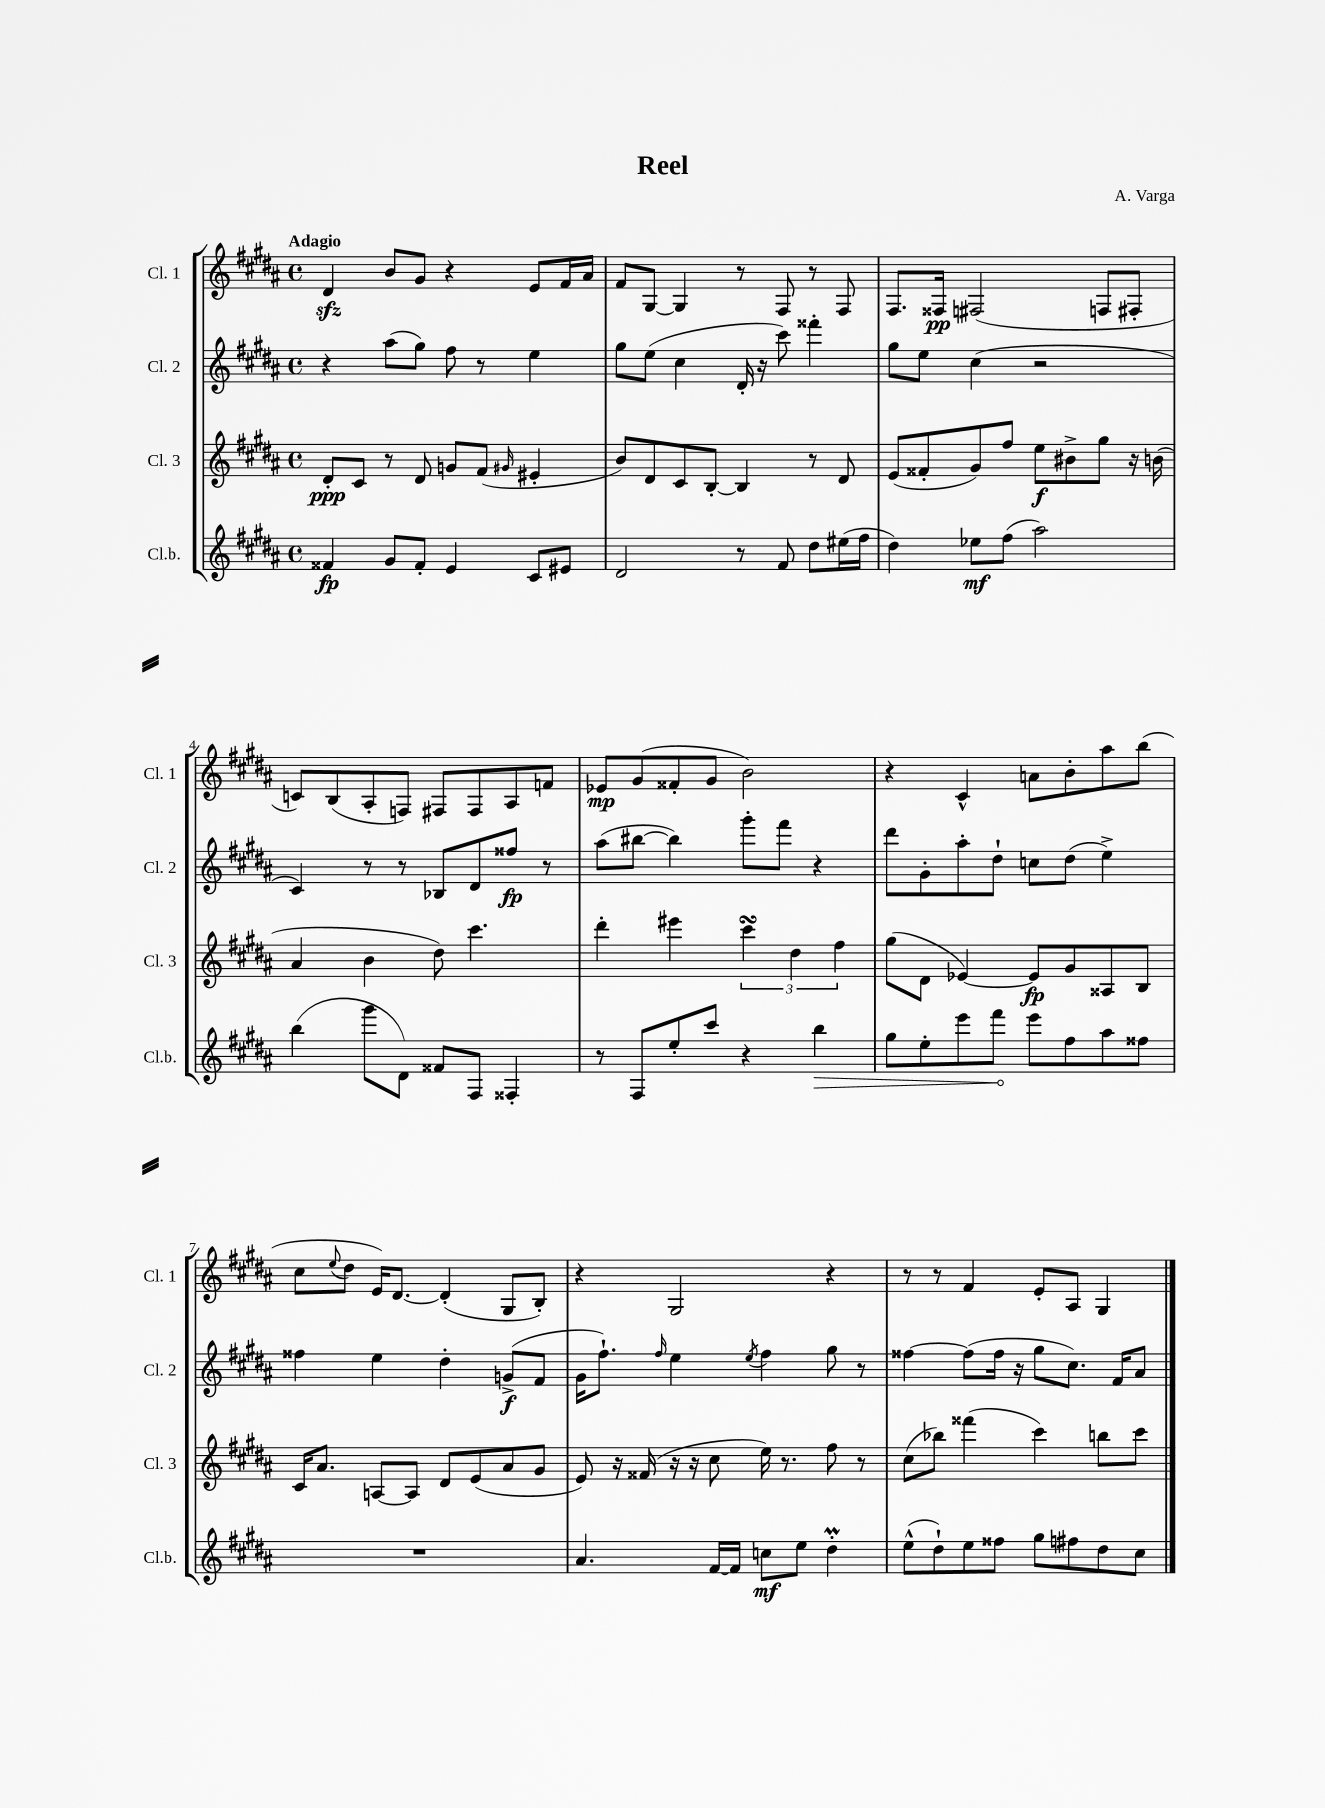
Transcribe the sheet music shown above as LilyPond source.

\header { title = "Reel" composer = "A. Varga" }
<<
\new StaffGroup <<
\new Staff = "s0" \with { instrumentName = "Cl. 1" shortInstrumentName = "Cl. 1" } {
    \clef treble \key b \major \defaultTimeSignature \time 4/4 \tempo "Adagio"
    dis'4\sfz b'8 gis'8 r4 e'8 fis'16 ais'16 |
    fis'8 gis8~ gis4 r8 fis8 r8 fis8 |
    fis8. fisis16\pp fis2( f8 fis8-. |
    c'8) b8( ais8-. f8) fis8 fis8 ais8 f'8 |
    ees'8\mp gis'8( fisis'8-. gis'8 b'2) |
    r4 cis'4-^ a'8 b'8-. ais''8 b''8( |
    cis''8 \appoggiatura { e''8 } dis''8 e'16) dis'8.~ dis'4-.( gis8 b8-.) |
    r4 gis2 r4 |
    r8 r8 fis'4 e'8-. ais8 gis4 \bar "|." |
}
\new Staff = "s1" \with { instrumentName = "Cl. 2" shortInstrumentName = "Cl. 2" } {
    \clef treble \key b \major \defaultTimeSignature \time 4/4
    r4 ais''8( gis''8) fis''8 r8 e''4 |
    gis''8 e''8( cis''4 dis'16-. r16 cis'''8) fisis'''4-. |
    gis''8 e''8 cis''4( r2 |
    cis'4) r8 r8 bes8 dis'8 fisis''8\fp r8 |
    ais''8( bis''8~ bis''4) gis'''8-. fis'''8 r4 |
    dis'''8 gis'8-. ais''8-. dis''8-! c''8 dis''8( e''4->) |
    fisis''4 e''4 dis''4-. g'8->\f( fis'8 |
    gis'16 fis''8.-!) \grace { fis''16 } e''4 \acciaccatura { e''8 } fis''4 gis''8 r8 |
    fisis''4~ fisis''8( fisis''16 r16 gis''8 cis''8.) fis'16 ais'8 \bar "|." |
}
\new Staff = "s2" \with { instrumentName = "Cl. 3" shortInstrumentName = "Cl. 3" } {
    \clef treble \key b \major \defaultTimeSignature \time 4/4
    dis'8-.\ppp cis'8 r8 dis'8 g'8 fis'8( \grace { gis'16 } eis'4-. |
    b'8) dis'8 cis'8 b8~-. b4 r8 dis'8 |
    e'8( fisis'8-. gis'8) fis''8 e''8\f bis'8-> gis''8 r16 b'16( |
    ais'4 b'4 dis''8) cis'''4. |
    dis'''4-. eis'''4 \tuplet 3/2 { cis'''4\turn dis''4 fis''4 } |
    gis''8( dis'8 ees'4~) ees'8\fp gis'8 aisis8 b8 |
    cis'16 ais'8. a8~ a8 dis'8 e'8( ais'8 gis'8 |
    e'8) r16 fisis'16( r16 r16 cis''8 e''16) r8. fis''8 r8 |
    cis''8( bes''8) fisis'''4( cis'''4) b''8 cis'''8 \bar "|." |
}
\new Staff = "s3" \with { instrumentName = "Cl.b." shortInstrumentName = "Cl.b." } {
    \clef treble \key b \major \defaultTimeSignature \time 4/4
    fisis'4\fp gis'8 fisis'8-. e'4 cis'8 eis'8 |
    dis'2 r8 fis'8 dis''8 eis''16( fis''16 |
    dis''4) ees''8\mf fis''8( ais''2) |
    b''4( gis'''8 dis'8) fisis'8 fis8 fisis4-. |
    r8 fis8 e''8-. cis'''8 r4 \once \override Hairpin.circled-tip = ##t b''4\> |
    gis''8 e''8-. e'''8 fis'''8\! e'''8 fis''8 ais''8 fisis''8 |
    R1 |
    ais'4. fis'16~ fis'16 c''8\mf e''8 dis''4-.\prall |
    e''8-^( dis''8-!) e''8 fisis''8 gis''8 fis''8 dis''8 cis''8 \bar "|." |
}
>>
>>
